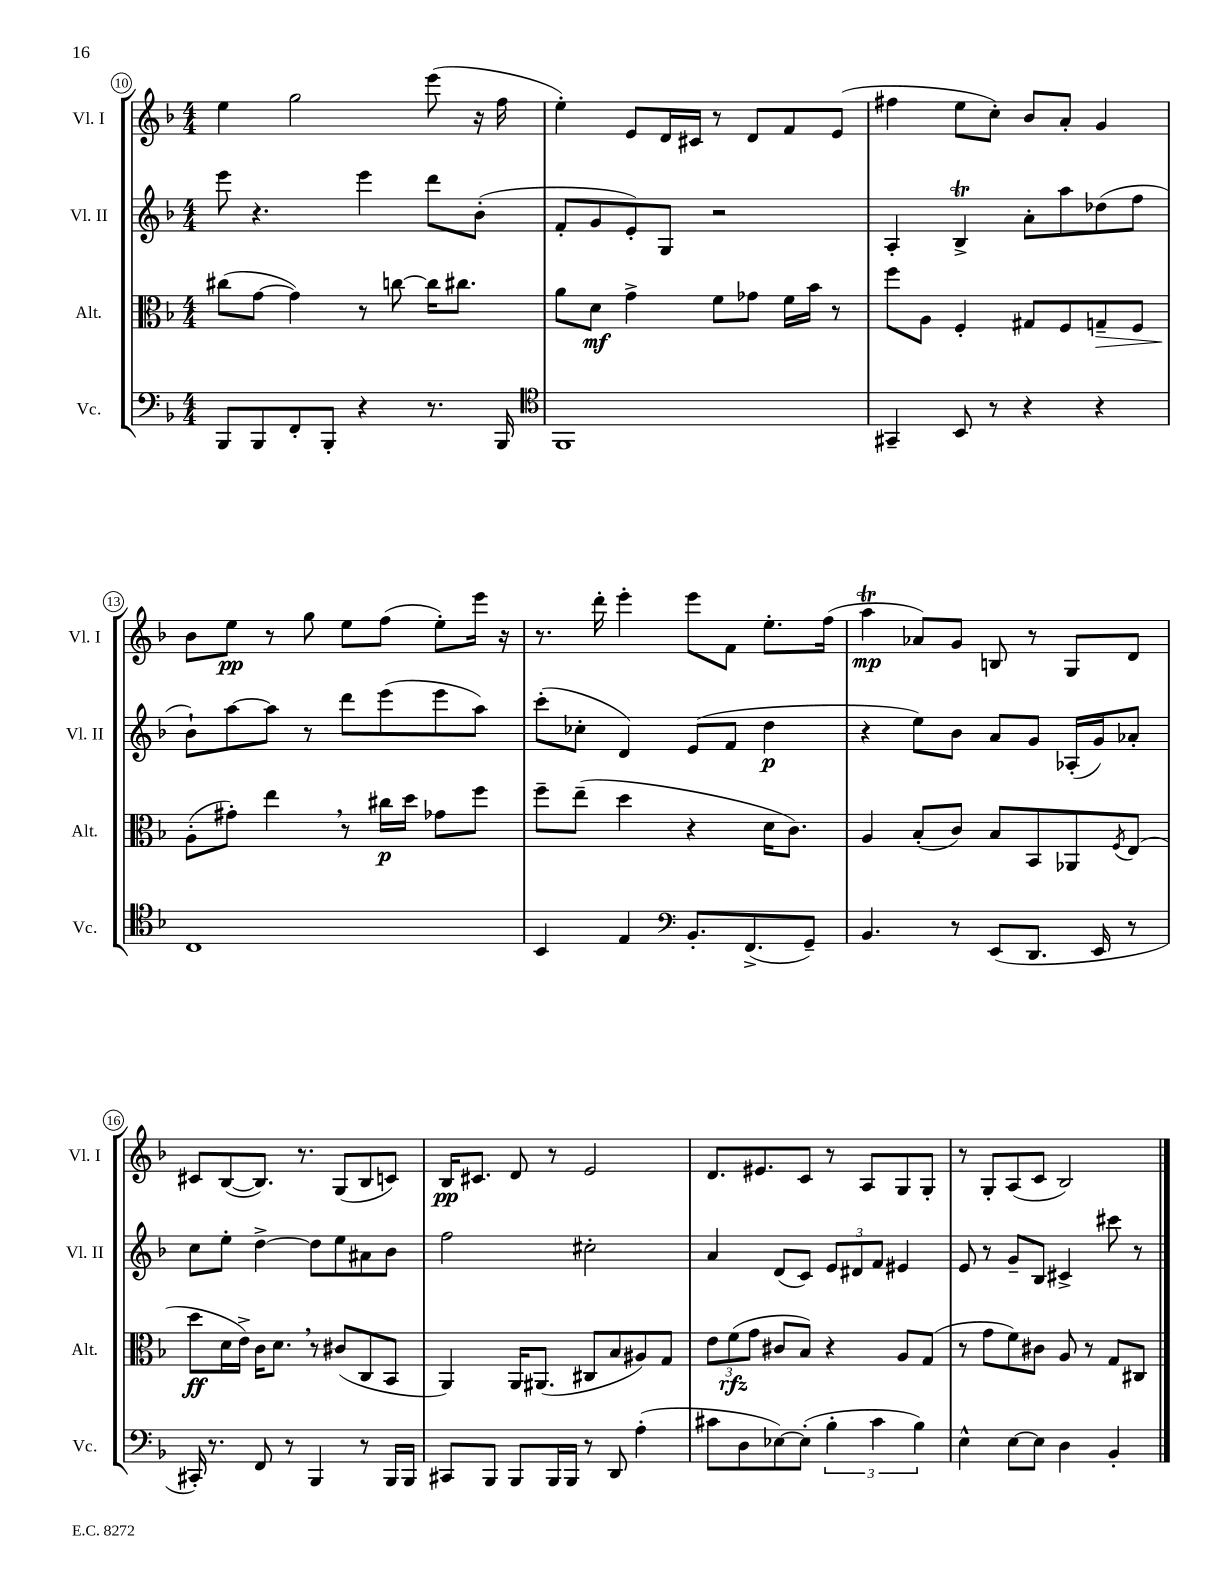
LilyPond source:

<<
\new StaffGroup <<
\new Staff = "s0" \with { instrumentName = "Vl. I" shortInstrumentName = "Vl. I" } {
    \clef treble \key f \major \numericTimeSignature \time 4/4
    e''4 g''2 e'''8( r16 f''16 |
    e''4-.) e'8 d'16 cis'16 r8 d'8 f'8 e'8( |
    fis''4 e''8 c''8-.) bes'8 a'8-. g'4 |
    bes'8 e''8\pp r8 g''8 e''8 f''8( e''8-.) e'''16 r16 |
    r8. d'''16-. e'''4-. e'''8 f'8 e''8.-. f''16( |
    a''4\trill\mp aes'8) g'8 b8 r8 g8 d'8 |
    cis'8 bes8~( bes8.) r8. g8( bes8 c'8) |
    bes16\pp cis'8. d'8 r8 e'2 |
    d'8. eis'8. c'8 r8 a8 g8 g8-. |
    r8 g8-. a8( c'8 bes2) \bar "|." |
}
\new Staff = "s1" \with { instrumentName = "Vl. II" shortInstrumentName = "Vl. II" } {
    \clef treble \key f \major \numericTimeSignature \time 4/4
    e'''8 r4. e'''4 d'''8 bes'8-.( |
    f'8-. g'8 e'8-.) g8 r2 |
    a4-. bes4->\trill a'8-. a''8 des''8( f''8 |
    bes'8-!) a''8~ a''8 r8 d'''8 e'''8( e'''8 a''8) |
    c'''8-.( ces''8-. d'4) e'8( f'8 d''4\p |
    r4 e''8) bes'8 a'8 g'8 aes16-.( g'16) aes'8-. |
    c''8 e''8-. d''4~-> d''8 e''8 ais'8 bes'8 |
    f''2 cis''2-. |
    a'4 d'8( c'8) \tuplet 3/2 { e'8 dis'8 f'8 } eis'4 |
    e'8 r8 g'8-- bes8 cis'4-> cis'''8 r8 \bar "|." |
}
\new Staff = "s2" \with { instrumentName = "Alt." shortInstrumentName = "Alt." } {
    \clef alto \key f \major \numericTimeSignature \time 4/4
    cis''8( g'8~ g'4) r8 c''8~ c''16 cis''8. |
    a'8 d'8\mf g'4-> f'8 ges'8 f'16 bes'16 r8 |
    f''8 a8 f4-. gis8 f8 g8--\> f8 |
    a8-.\!( gis'8-.) e''4 \breathe r8 cis''16\p d''16 ges'8 f''8 |
    f''8-- e''8--( d''4 r4 d'16 c'8.) |
    a4 bes8-.( c'8) bes8 bes,8 aes,8 \acciaccatura { f8 } e8( |
    d''8\ff d'16 e'16->) c'16 d'8. \breathe r8 cis'8( c8 bes,8 |
    a,4) a,16 ais,8.( cis8 bes8 ais8) g8 |
    \tuplet 3/2 { e'8 f'8\rfz( g'8 } cis'8 bes8) r4 a8 g8( |
    r8 g'8 f'8) cis'8 a8 r8 g8 cis8 \bar "|." |
}
\new Staff = "s3" \with { instrumentName = "Vc." shortInstrumentName = "Vc." } {
    \clef bass \key f \major \numericTimeSignature \time 4/4
    bes,,8 bes,,8 f,8-. bes,,8-. r4 r8. bes,,16 |
    \clef tenor f,1 |
    gis,4-- bes,8 r8 r4 r4 |
    c1 |
    bes,4 e4 \clef bass bes,8.-. f,8.->( g,8--) |
    bes,4. r8 e,8( d,8. e,16 r8 |
    cis,16-.) r8. f,8 r8 bes,,4 r8 bes,,16 bes,,16 |
    cis,8 bes,,8 bes,,8 bes,,16 bes,,16 r8 d,8 a4-.( |
    cis'8 d8 ees8~) ees8-.( \tuplet 3/2 { bes4-. cis'4 bes4) } |
    e4-^ e8~ e8 d4 bes,4-. \bar "|." |
}
>>
>>
\layout { \context { \Score currentBarNumber = #10 \override BarNumber.stencil = #(make-stencil-circler 0.1 0.3 ly:text-interface::print) } }
